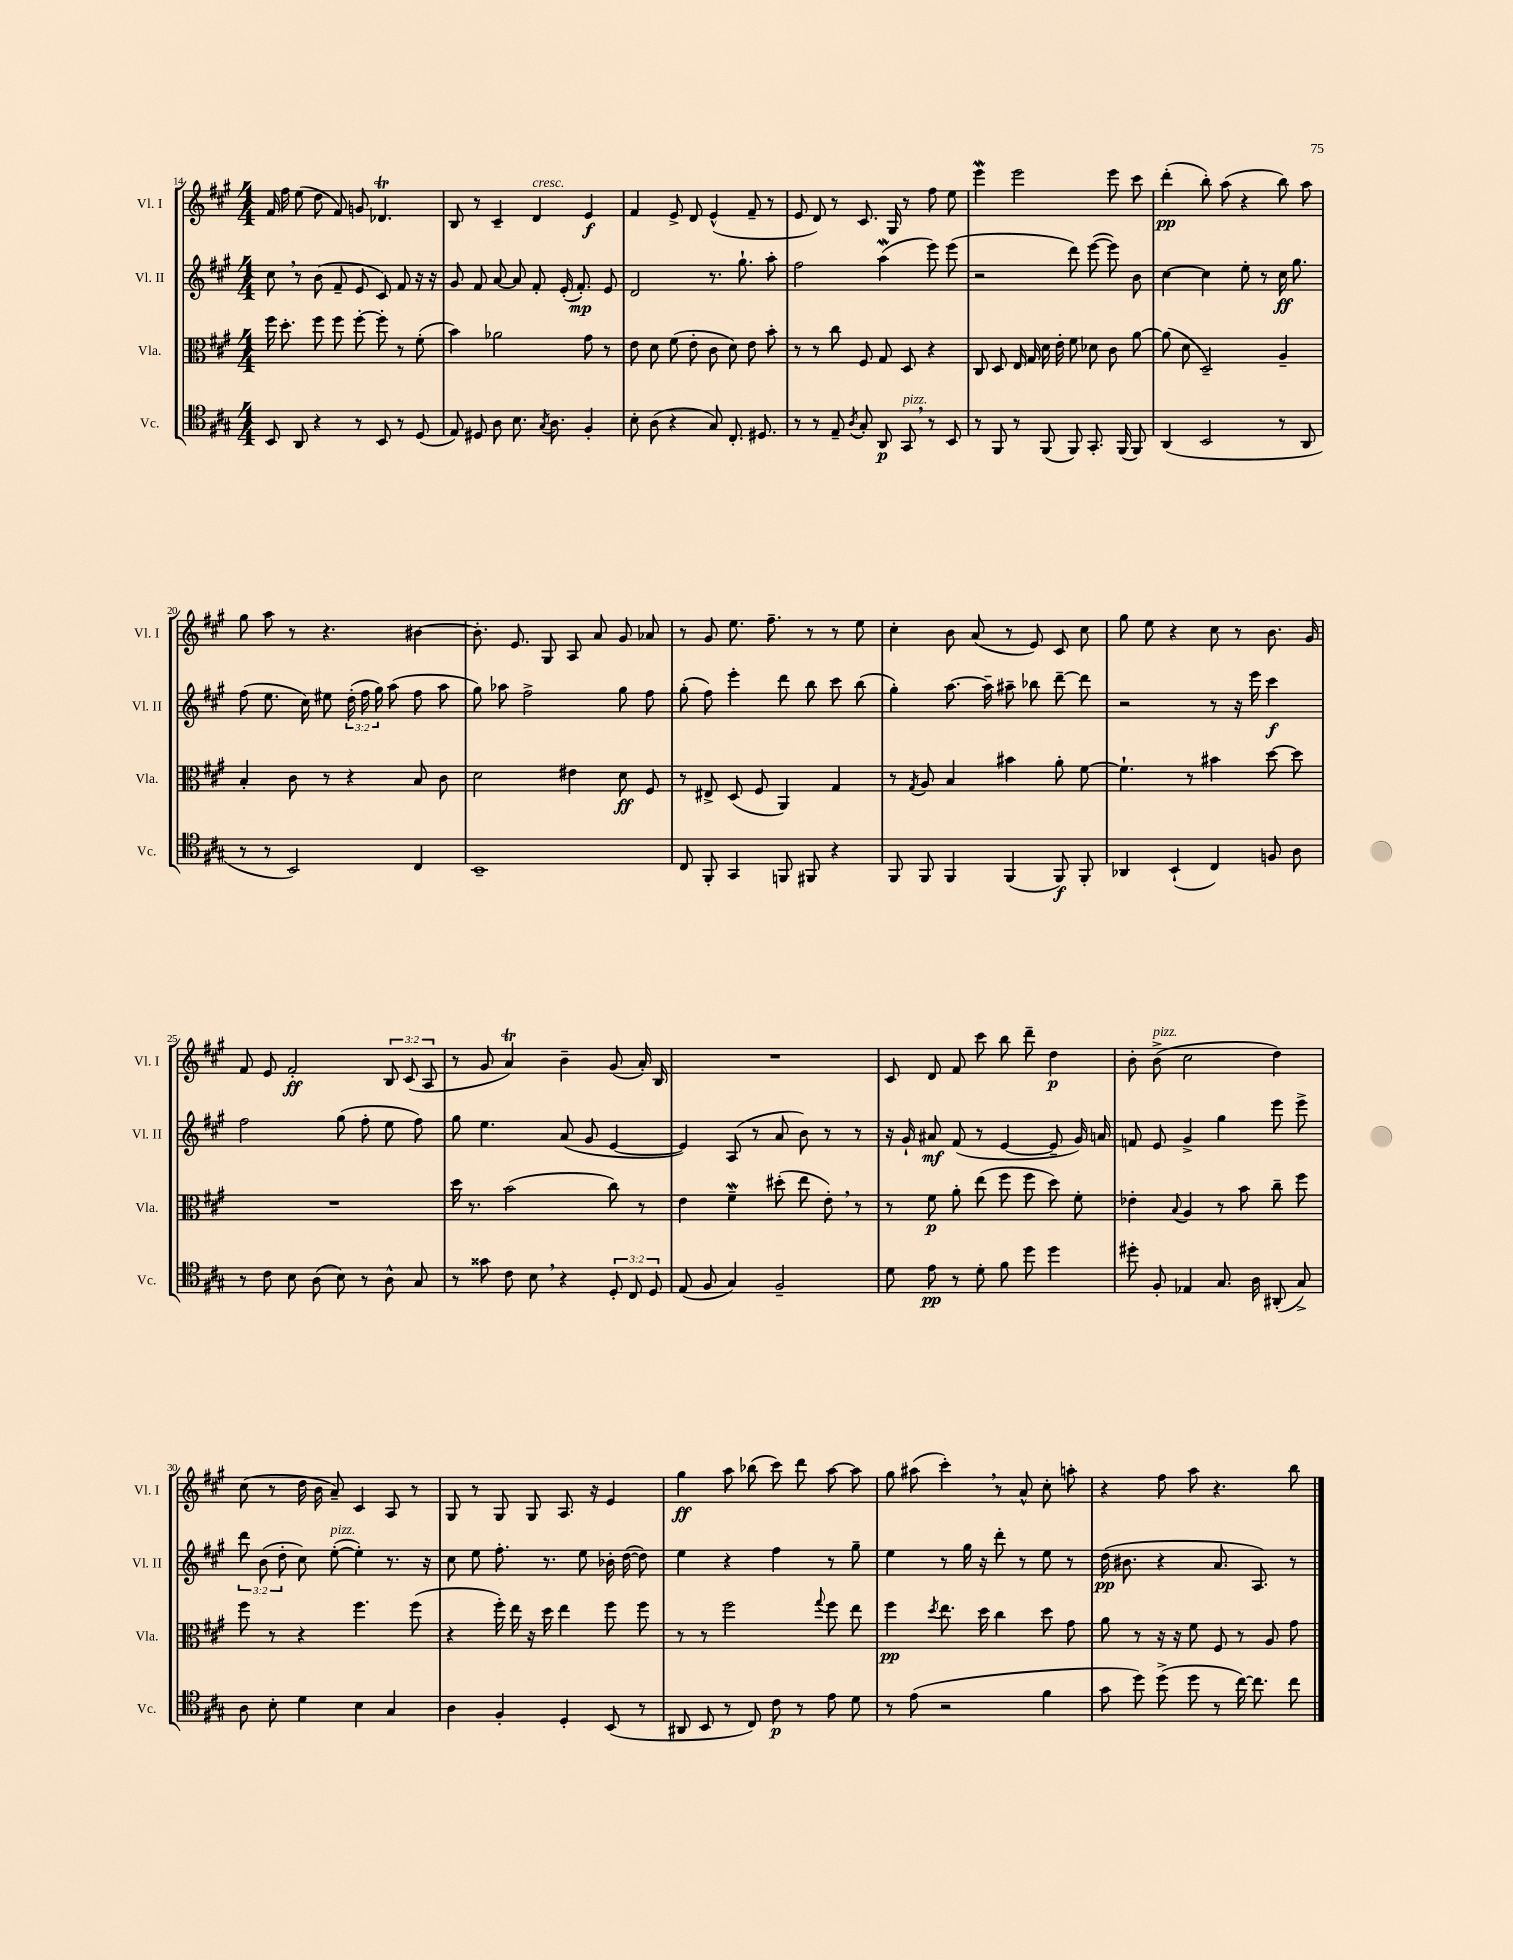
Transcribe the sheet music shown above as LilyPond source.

<<
\new StaffGroup <<
\new Staff = "s0" \with { instrumentName = "Vl. I" shortInstrumentName = "Vl. I" } {
    \clef treble \key a \major \numericTimeSignature \time 4/4 \override Staff.TupletNumber.text = #tuplet-number::calc-fraction-text
    \autoBeamOff fis'16 fis''16 e''8( d''8 fis'8) g'8 des'4.\trill |
    b8 r8 cis'4-- d'4^\markup { \italic "cresc." } e'4\f |
    fis'4 e'8-> d'8 e'4-^( fis'8-- r8 |
    e'8 d'8) r8 cis'8. gis16 r8 fis''8 e''8 |
    e'''4\mordent e'''2 e'''8 cis'''8 |
    d'''4-.\pp( b''8-.) a''8( r4 b''8) a''8 |
    gis''8 a''8 r8 r4. bis'4~ |
    bis'8.-. e'8. gis8 a8 a'8 gis'8 aes'8 |
    r8 gis'8 e''8. fis''8.-- r8 r8 e''8 |
    cis''4-. b'8 a'8( r8 e'8) cis'8 cis''8 |
    gis''8 e''8 r4 cis''8 r8 b'8. gis'16 |
    fis'8 e'8 fis'2-.\ff \tuplet 3/2 { b8 cis'8( a8 } |
    r8 gis'8 a'4\trill) b'4-- gis'8( a'16-.) b16 |
    R1 |
    cis'8 d'8 fis'8 cis'''8 b''8 d'''8-- d''4\p |
    b'8-. b'8->^\markup { \italic "pizz." }( cis''2 d''4) |
    cis''8( r8 d''16 b'16 a'8--) cis'4 a8 r8 |
    gis8 r8 gis8 gis8 a8. r16 e'4 |
    gis''4\ff a''8 bes''8( cis'''8) d'''8 a''8~ a''8 |
    gis''8 ais''8( cis'''4-.) \breathe r8 a'8-^ cis''8-. a''8-. |
    r4 fis''8 a''8 r4. b''8 \bar "|." |
}
\new Staff = "s1" \with { instrumentName = "Vl. II" shortInstrumentName = "Vl. II" } {
    \clef treble \key a \major \numericTimeSignature \time 4/4 \override Staff.TupletNumber.text = #tuplet-number::calc-fraction-text
    \autoBeamOff cis''8 \breathe r8 b'8( fis'8-- e'8 cis'8) fis'8 r16 r16 |
    gis'8 fis'8 a'8~ a'8 fis'8-. e'16-.( fis'8.-.\mp) e'8 |
    d'2 r8. gis''8.-! a''8-. |
    fis''2 a''4\mordent( e'''8) e'''8( |
    r2 d'''8) e'''8~( e'''8) b'8 |
    cis''4~ cis''4 e''8-. r8 cis''16\ff gis''8. |
    fis''8( e''8. cis''16) eis''8 \tuplet 3/2 { d''16-.( fis''16 gis''16) } a''8( fis''8 a''8 |
    gis''8) aes''8 fis''2-> gis''8 fis''8 |
    gis''8-.( fis''8) e'''4-. d'''8 b''8 cis'''8 b''8( |
    gis''4-.) a''8.~ a''16-- ais''8-- bes''8 d'''8~-- d'''8 |
    r2 r8 r16 e'''16 cis'''4\f |
    fis''2 gis''8( fis''8-. e''8 fis''8) |
    gis''8 e''4. a'8( gis'8 e'4~ |
    e'4) a8( r8 a'8 b'8) r8 r8 |
    r16 gis'16-! ais'8\mf fis'8( r8 e'4~ e'8-- gis'16) a'16 |
    f'8 e'8 gis'4-> gis''4 e'''8 e'''8-> |
    \tuplet 3/2 { d'''8 b'8( d''8-. } cis''8) e''8~-.^\markup { \italic "pizz." }( e''4-.) r8. r16 |
    cis''8 e''8 fis''8.-. r8. e''8 bes'16-. d''16~( d''8) |
    e''4 r4 fis''4 r8 gis''8-- |
    e''4 r8 gis''16 r16 d'''8-. r8 e''8 r8 |
    d''16\pp( bis'8. r4 a'8. a8.) r8 \bar "|." |
}
\new Staff = "s2" \with { instrumentName = "Vla." shortInstrumentName = "Vla." } {
    \clef alto \key a \major \numericTimeSignature \time 4/4
    \autoBeamOff fis''16 d''8.-. fis''8 fis''8 fis''8~-. fis''8-. r8 fis'8-.( |
    b'4) aes'2 gis'8 r8 |
    e'8 d'8 fis'8( e'8-. cis'8 d'8) e'8 b'8-. |
    r8 r8 cis''8 fis8 gis8 d8 r4 |
    cis8 d8 e16 gis16 d'16 e'16-. fis'8 des'8 cis'8 a'8~ |
    a'8( d'8 d2--) a4-- |
    b4-. cis'8 r8 r4 b8 cis'8 |
    d'2 eis'4 d'8\ff fis8 |
    r8 eis8-> d8( fis8 a,4) gis4 |
    r8 \acciaccatura { gis8 } a8 b4 bis'4 a'8-. fis'8~ |
    fis'4.-! r8 bis'4 d''8~ d''8 |
    R1 |
    d''16 r8. b'2( cis''8) r8 |
    e'4 fis'4--\mordent dis''8-.( e''8 e'8-.) \breathe r8 |
    r8 fis'8\p a'8-. e''8( fis''8 fis''8 d''8) fis'8-. |
    ees'4-. \appoggiatura { b8 } a4 r8 b'8 cis''8-- fis''8 |
    fis''8 r8 r4 fis''4. fis''8( |
    r4 fis''16-.) e''16 r16 d''16 e''4 fis''8 fis''8 |
    r8 r8 fis''2 \appoggiatura { gis''8 } fis''8 e''8 |
    fis''4\pp \acciaccatura { d''8 } e''8. d''16 cis''4 d''8 gis'8 |
    a'8 r8 r16 r16 fis'8 fis8 r8 a8 gis'8 \bar "|." |
}
\new Staff = "s3" \with { instrumentName = "Vc." shortInstrumentName = "Vc." } {
    \clef tenor \key a \major \numericTimeSignature \time 4/4 \override Staff.TupletNumber.text = #tuplet-number::calc-fraction-text
    \autoBeamOff b,8 a,8 r4 r8 b,8 r8 d8( |
    e8) dis8 a8 b8. \acciaccatura { gis8 } a8. fis4-. |
    b8-. a8( r4 gis8) cis8.-. dis8. |
    r8 r8 e8-- \acciaccatura { a8 } gis8-. a,8\p gis,8^\markup { \italic "pizz." } \breathe r8 b,8 |
    r8 fis,8 r8 fis,8( fis,8) gis,8.-. fis,16( fis,8) |
    a,4( b,2 r8 a,8 |
    r8 r8 b,2) cis4 |
    b,1-- |
    cis8 fis,8-. gis,4 f,8 fis,8 r4 |
    fis,8 fis,8 fis,4 fis,4( fis,8\f) fis,8-. |
    aes,4 b,4-!( cis4) f8 a8 |
    r8 cis'8 b8 a8( b8) r8 a8-^ gis8 |
    r8 gisis'8 cis'8 b8 \breathe r4 \tuplet 3/2 { d8-. cis8 d8 } |
    e8( fis8 gis4) fis2-- |
    d'8 e'8\pp r8 d'8-. fis'8 d''8 d''4 |
    dis''8-. fis8-. ees4 gis8. a16 ais,8-.( gis8->) |
    a8 b8-. d'4 b4 gis4 |
    a4 fis4-. d4-. b,8( r8 |
    ais,8 b,8 r8 cis8) cis'8\p r8 e'8 d'8 |
    r8 e'8( r2 fis'4 |
    gis'8 d''8) d''8->( d''8 r8 cis''16~) cis''8. cis''8 \bar "|." |
}
>>
>>
\layout { \context { \Score currentBarNumber = #14 } }
